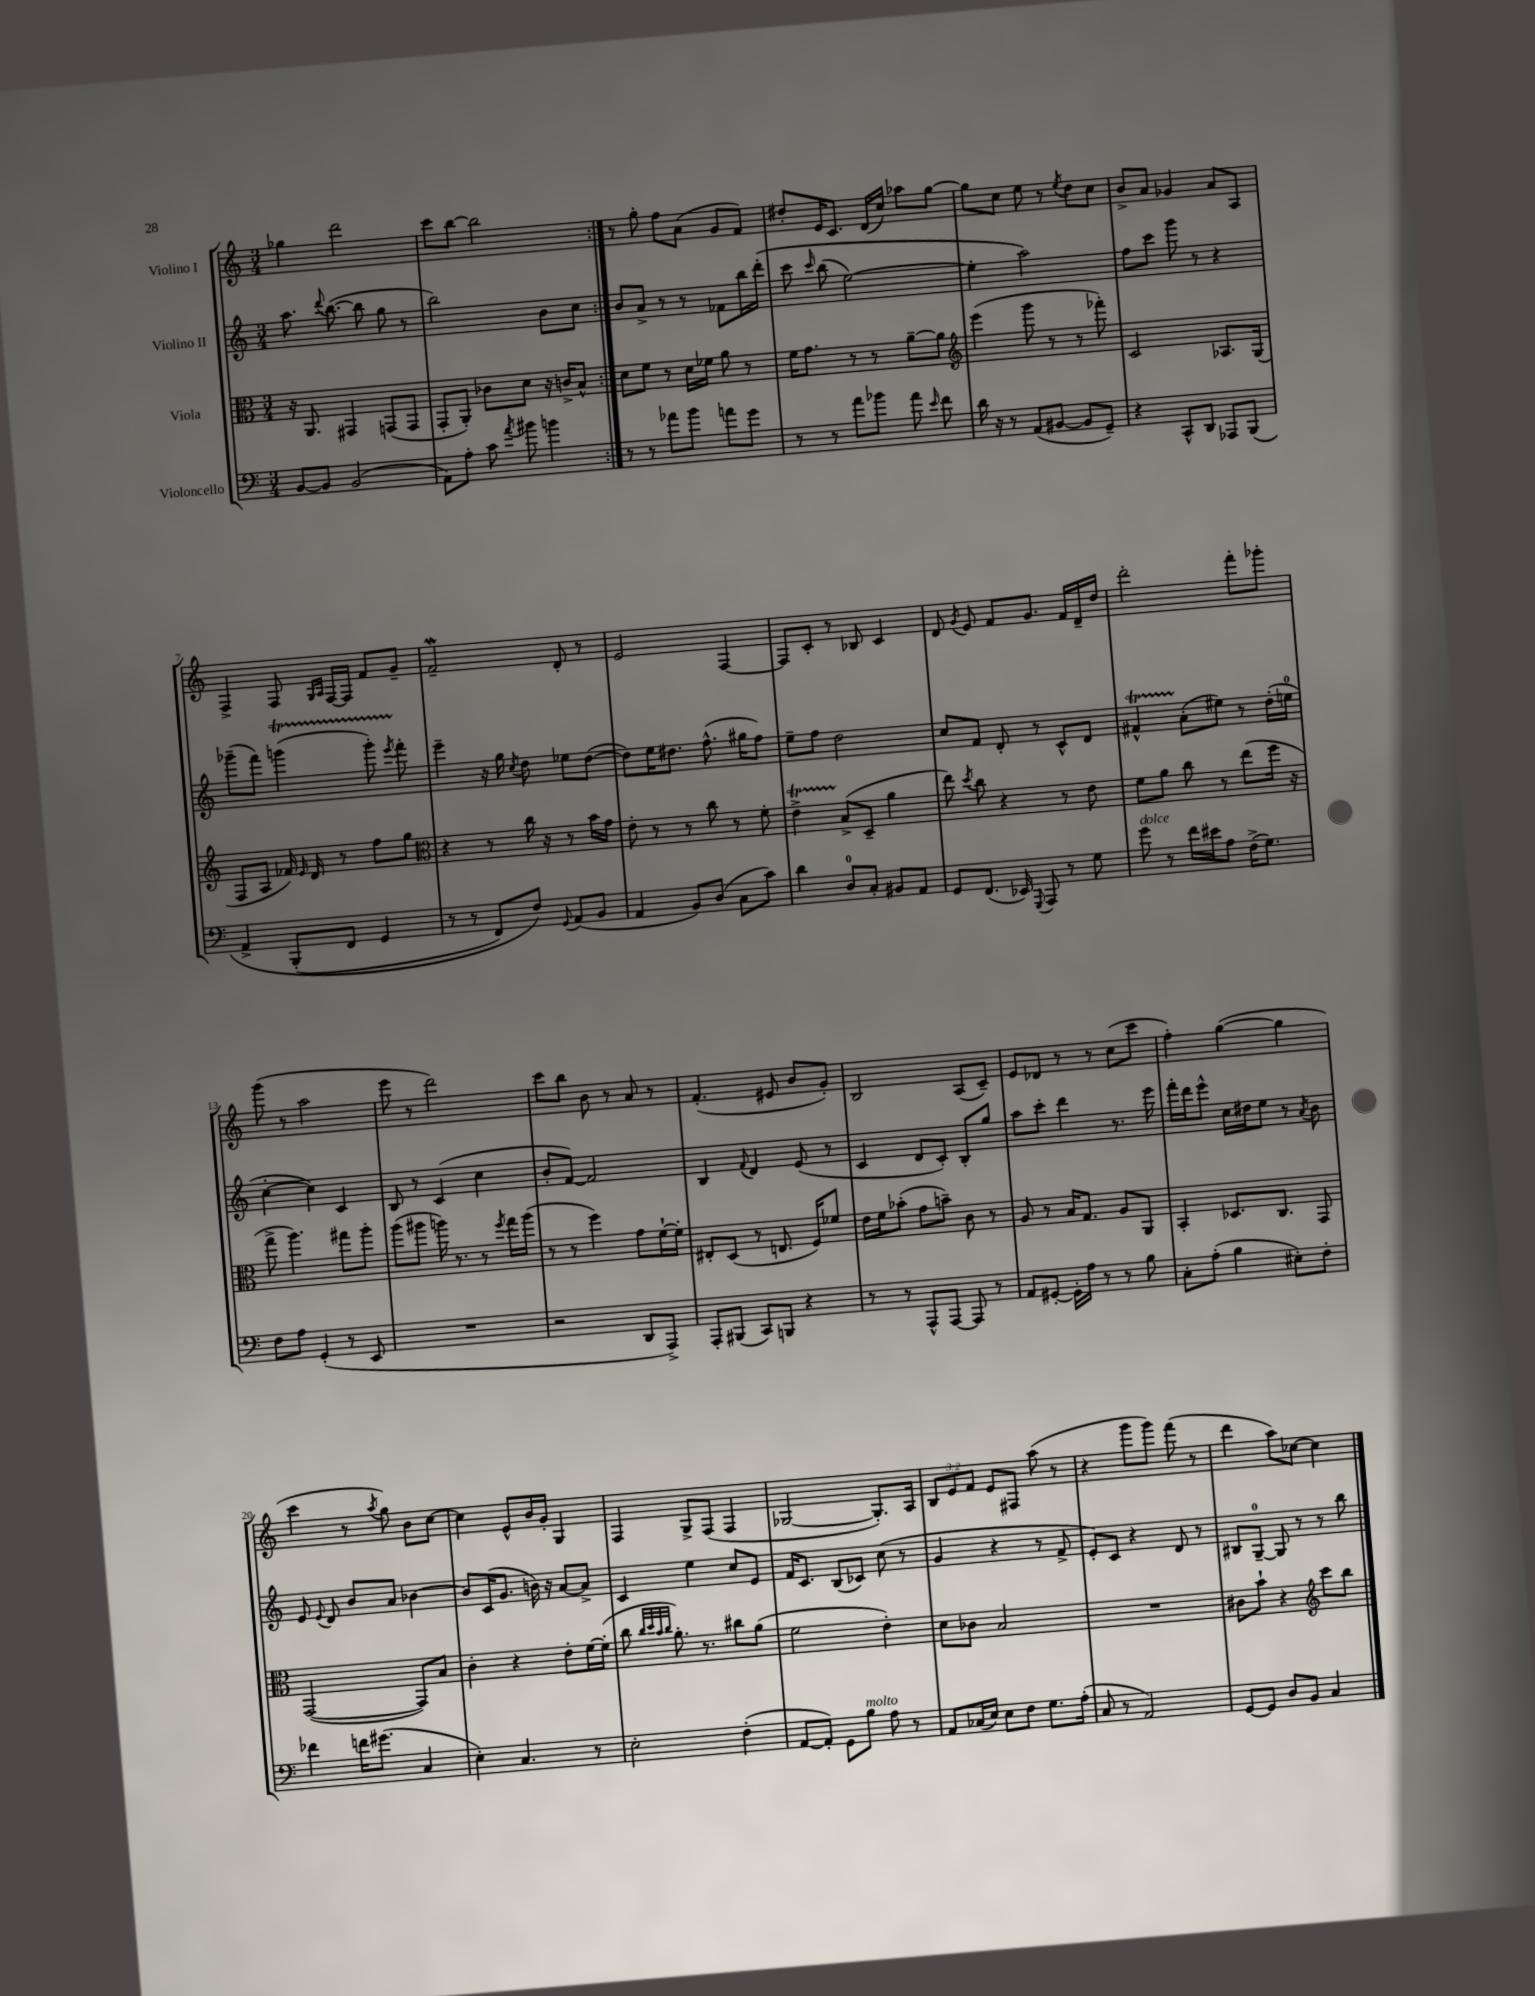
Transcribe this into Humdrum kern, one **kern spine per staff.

**kern	**kern	**kern	**kern
*part4	*part3	*part2	*part1
*staff4	*staff3	*staff2	*staff1
*I"Violoncello	*I"Viola	*I"Violino II	*I"Violino I
*clefF4	*clefC3	*clefG2	*clefG2
*k[]	*k[]	*k[]	*k[]
*M3/4	*M3/4	*M3/4	*M3/4
=1	=1	=1	=1
[8BB/L	16r	8.aa\	4gg-X\
.	8.AA/	.	.
8BB/J]	.	.	.
.	.	8qqddd/	.
.	.	([8.bb\	.
(2BB/	4GG#X/	.	2ddd\
.	.	8bb\]	.
.	(8GGn/L	8gg\	.
.	8GG/J	8r	.
=2	=2	=2	=2
8AA\L)	8GG'/L	2bb\)	8ccc\L
8A'\J	8AA'/J)	.	[8bb\J
8c\	8c-X\L	.	2bb\]
8qa/	.	.	.
8b#X\	8d\J	.	.
4bn\	16r	8b\L	.
.	16cn^/KL	.	.
.	8B^^/J	8cc\J	.
=3:|!	=3:|!	=3:|!	=3:|!
8r	8d\L	8b/L	8r
8r	8f\J	8a^/J	8gg'\
8a-X\L	8r	8r	8ff\L
8b\J	16d\LL	8r	(8a\J
.	16f-X\JJ	.	.
8an\L	8a\	8f-X\L	8g/L
8g\J	8r	16bb\L	8f/J)
.	.	(16ddd'\JJ	.
=4	=4	=4	=4
8r	16f\KL	8ccc\	8dd#X'/L
.	8.g\J	.	.
.	.	16qqccc/	.
8r	.	(8bb\	16e/K
.	.	.	8.c/J
8a\L	8r	[2ee\)	.
8b-X\J	8r	.	(16d/LL
.	.	.	16cc/JJ)
8a\	[8a~\L	.	8aa-X\L
16qqe/	.	.	.
8f\	8a\J]	.	[8gg\J
=5	=5	=5	=5
*	*clefG2	*	*
16d\	(4eee\	4ee'\]	8gg\L]
16r	.	.	.
8r	.	.	8cc\J
(8AA/L	8ggg\	2aa\)	8ee\
[8BB#X/J	8r	.	8r
.	.	.	8qee/
8BB#/L]	8r	.	8dd\L
8GG~/J)	8fff-X'\)	.	8cc\J
=6	=6	=6	=6
4r	2c/	8ff\L	8b^/L
.	.	8ccc\J	8a/J
8CC^^/L	.	8ggg\	4g-X/
8DD/J	.	8r	.
8AAA-X/L	8.A-X/L	4r	8a/L
(8BBB/J	.	.	8A/J
.	(16G/Jk	.	.
!!LO:LB:g=z
=7	=7	=7	=7
4AA^/	8F/L	(8ggg-X~\L	4F^/
.	8A/J	8fff\J)	.
(8BBB'/L	16f-X/)	(4gggnT\	8F/
.	16qqe/	.	.
.	16d/	.	.
.	.	.	16qqG/LL
.	.	.	16qqA/JJ
8FF/J	8r	.	[16F/LL
.	.	.	16F/JJ]
4GG/	8ff\L	8gggTTT'\)	8f/L
.	.	8qeee/	.
.	8gg\J	8fff'\	8g~/J
=8	=8	=8	=8
*	*clefC3	*	*
8r	4r	4eee~\	2fw~/
8r	.	.	.
8FF/L)	8r	16r	.
.	.	16gg\	.
.	.	8qcc/	.
8F/J)	16cc\	8dd\	.
.	16r	.	.
8qqGG/	.	.	.
(8AA/L	8r	8ee-X\L	8d'/
8BB/J	16b\LL	([8dd\J	8r
.	16g\JJ	.	.
=9	=9	=9	=9
4AA/	8e'\	8dd\L])	2e/
.	8r	16ee\K	.
.	.	8.dd#X\J	.
8BB/L)	8r	.	.
(8D/J	8cc\	(8.ff^^\	.
8C\L	8r	.	[4F/
.	.	16gg#X\KL	.
8c\J)	8f'\	8ff\J)	.
=10	=10	=10	=10
4d\	4et^\	8ee~\L	8F/L]
.	.	8ff\J	8c'/J
8D/L	(8B^/L	2dd\	8r
8C'/J	8D~/J	.	8B-X/
8BB#X/L	4a\	.	4c/
8AA/J	.	.	.
=11	=11	=11	=11
8GG/L	8ee\)	8cc/L	8d/
.	8qdd/	.	8qg/
(8.FF/J	8cc\	8f/J	8e/
.	4r	8d'/	8f/L
16EE-X/)	.	.	.
8qqGGG/	.	.	.
8AAA/	.	8r	8.g/J
8r	8r	8c^^/L	.
.	.	.	16f/LL
8G\	8e\	8d/J	16d~/
.	.	.	16dd/JJ
=12	=12	=12	=12
!LO:TX:a:i:t=dolce	!	!	!
8g\	8f\L	4f#Xt^^/	2ddd'\
8r	8a\J	.	.
16f\LL	8cc\	(8a'\L	.
16e#X\J	.	.	.
8A\J	8r	8ee#X\J)	.
(16F^\KL	(8ee\L	8r	8fff'\L
8.G\J)	.	.	.
.	16ff\Jk	(16dd'\LL	8ggg-X'\J
.	16r	16een\JJ	.
!!LO:LB:g=z
=13	=13	=13	=13
8F\L	8gg^\	[4cc'\	(8ggg\
8A\J	4.aa\)	.	8r
(4GG'/	.	4cc\])	2aa\
8r	8gg#X\L	4c/	.
8EE/	8aa'\J	.	.
=14	=14	=14	=14
2.r	(8aa\L	8B/	8eee\
.	8aa#X\J	8r	8r
.	16aan\)	(4c/	2ddd\)
.	8.r	.	.
.	8r	4cc\	.
.	8qff/	.	.
.	16gg\LL	.	.
.	(16aa\JJ	.	.
=15	=15	=15	=15
2r	8r	8b'/L	8ccc\L
.	8r	[8f/J)	8bb\J
.	4ff\)	2f/]	8b\
.	.	.	8r
8DD/L	8g\L	.	8a/
8AAA^/J)	[16f`\L	.	8r
.	16f'\JJ]	.	.
=16	=16	=16	=16
8AAA'/L	8E#X'/L	4B/	(4.f'/
(8BBB#X/J	(8D/J	.	.
.	.	8qqf/	.
8CC/L)	8r	4d/	.
8BBBn/J	8.En/	.	8e#X/
4r	.	(8e/	8b/L
.	16F/KL)	.	.
.	8f-X/J	8r	8g'/J)
=17	=17	=17	=17
8r	16e\LL	4c/	2B/
.	16f\J	.	.
8r	(8b-X'\J	.	.
8AAA^^/L	8g\L	8d/L	.
[8AAA/J	8bn~\J)	8c'/J)	.
8AAA/]	8c\	8B'/L	(8A/L
8r	8r	8gg/J	8c~/J)
=18	=18	=18	=18
8AA/L	8A/	8aa\L	8e/L
[8GG#X'/J	8r	8ccc'\J	8d-X/J
16GG#'\LL]	16B/KL	4ddd\	8r
16A\JJ	8.G/J	.	.
8r	.	.	8r
8r	8A/L	8.r	(8cc\L
8B\	8AA/J	.	8ccc\J
.	.	16eee\	.
=19	=19	=19	=19
8C'\L	4BB'/	16fff'\LL	4ff'\)
.	.	16ddd\J	.
(8A'\J	.	8eee^^\J	.
4B\	8.D-X/L	16cc\LL	([4gg\
.	.	16dd#X\J	.
.	.	8ee\J	.
.	8.C/J	.	.
8E#X'\L)	.	8r	4gg\]
.	.	8qa/	.
8F'\J	8GG/	8b\	.
!!LO:LB:g=z
=20	=20	=20	=20
4f-X\	([2GG/	8e/	4ccc\
.	.	8qqe/	.
.	.	8d/	.
16fn\KL	.	8b/L	8r
(8.g#X\J	.	.	.
.	.	.	8qaa/
.	.	8a/J	8gg\)
4C/	8GG/L])	[4b-X\	8b\L
.	8B/J	.	[8cc\J
=21	=21	=21	=21
4E'\)	4c'\	8b-/L]	4cc\]
.	.	(16c/K	.
.	.	8.g/J	.
4.C/	4r	.	8e^^/L
.	.	16bn\)	16b/L
.	.	16r	16g'/JJ
.	8e'\L	[8a/L	4G/
8r	[16f\L	8a^/J]	.
.	(16f'\JJ]	.	.
=22	=22	=22	=22
2E'\	8cc\	4c/	4F/
.	32qqcc/LLL	.	.
.	32qqdd/	.	.
.	32qqb/	.	.
.	32qqcc/JJJ	.	.
.	8.a'\)	.	.
.	.	4ee\	8G^/L
.	8.r	.	.
.	.	.	(8F/J
(4F'\	8cc#X\L	8cc/L	4F/
.	(8a\J	8e/J	.
=23	=23	=23	=23
[8AA/L	2f\	16f/KL	[2G-X/
.	.	8.c/J	.
8AA'/J])	.	.	.
8GG\L	.	(8B/L	.
!LO:TX:a:i:t=molto	!	!	!
8B\J	.	8c-X/J)	.
8A\	4e'\)	(8cc\	8.G-'/L])
8r	.	8r	.
.	.	.	16A/Jk
=24	=24	=24	=24
8AA/L	8d\L	4g/	12B/L
.	.	.	12e/
(16C-X/L	8c-X\J	.	.
.	.	.	12f/J
16E/JJ)	.	.	.
8E\L	2B/	4r	8e/L
8F\J	.	.	8F#X/J
8.G\L	.	8r	(8aa\
.	.	8f^/	8r
(16A'\Jk	.	.	.
=25	=25	=25	=25
8C/	2.r	8e'/L)	4r
8r	.	8c/J	.
2AA/)	.	4r	8ggg\L
.	.	.	8ggg\J)
.	.	8d/	(8fff\
.	.	8r	8r
=26	=26	=26	=26
[8GG/L	8c#X\L	8B#X/L	4ddd\
8GG/J]	8b`\J	[8G~/J	.
8D/L	4r	8G/]	8aa\L)
8BB/J	.	8r	[8cc-X\J
*	*clefG2	*	*
4C/	8ccc\L	8r	4cc-\]
.	8bb\J	8bb\	.
==	==	==	==
*-	*-	*-	*-
